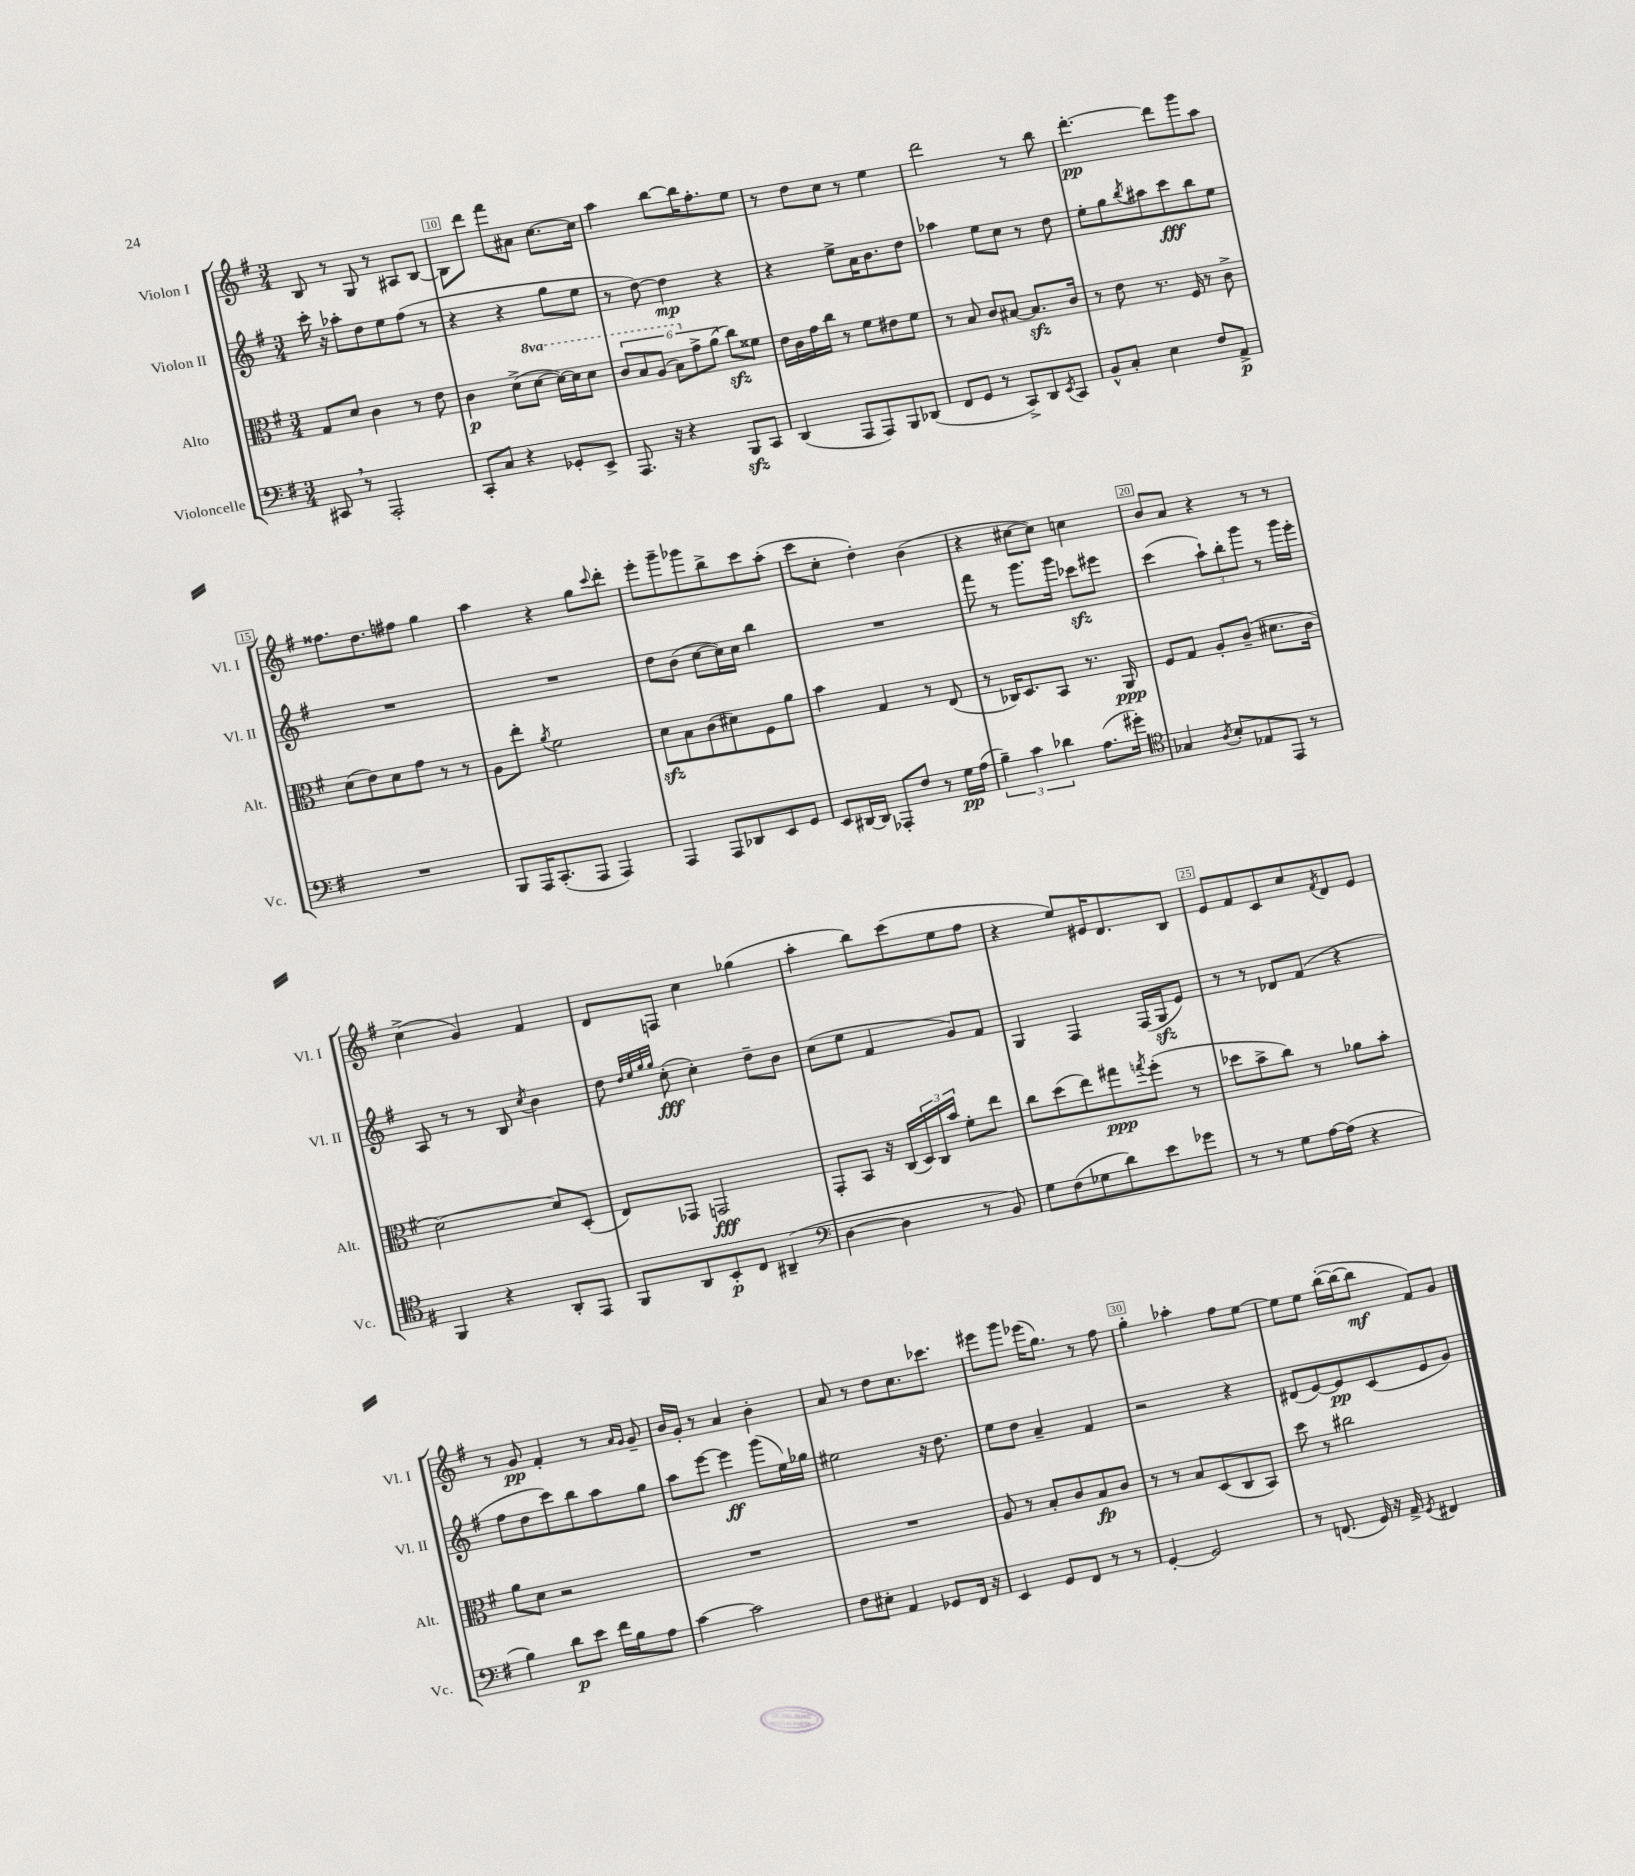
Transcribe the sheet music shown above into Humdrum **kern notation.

**kern	**kern	**kern	**kern
*staff4	*staff3	*staff2	*staff1
*clefF4	*clefC3	*clefG2	*clefG2
*k[f#]	*k[f#]	*k[f#]	*k[f#]
*M3/4	*M3/4	*M3/4	*M3/4
8CC#	8G	16ccc'	8B
.	.	16r	.
8r	8d	8aa-'	8r
2AAA'	4c	8dd	8G
.	.	8ee	8r
.	8r	(8ff#	8A#
.	8e	8r	[8B
=	=	=	=
8CC'	4c	4r	8B]
8C	.	.	8ddd
4r	(8d^	4r	8fff#
.	[8dd	.	8a#
8GG-'	16dd_)	8gg	[8.cc
.	16dd]	.	.
8EE^	8dd	8ee	.
.	.	.	16cc]
=	=	=	=
8.AAA	12cc	8r	4aa
.	12b	.	.
.	.	[8dd)	.
.	(12a	.	.
16r	.	.	.
4r	12b)	4dd]	[8bb
.	12g^	.	.
.	.	.	16bb]
.	(12a	.	.
.	.	.	8.ff#'
8BBB	8cc)	4r	.
8CC	8f##	.	8ee
=	=	=	=
(4DD	16e	4r	8r
.	16c	.	.
.	16g	.	8dd
.	16cc	.	.
8AAA	8r	8ee^	8cc
8AAA)	8f#	16a	8r
.	.	8.b	.
8BBB	8e#	.	4ee
(8DD-	8f#	8dd	.
=	=	=	=
8FF#	8r	4aa-	2ddd
8GG	8B	.	.
8r	8c	8ee	.
8CC^)	[8B#	8cc	.
8DD	8.B#]	8r	8r
8qEE	.	.	.
8CC	.	8dd	8bb
.	16c	.	.
=	=	=	=
8BB^^	8r	8ee'	[4.ddd'
8C'	8e	8gg	.
.	.	8qbb	.
4E	8.r	8aa#	.
.	.	8ccc	8ddd]
.	16F#	.	.
8F#	8r	8bb	8ggg
8AA^	8c^	8ee	8aa
=	=	=	=
2.r	(8d	2.r	8.ff##
.	8e)	.	.
.	.	.	8.dd
.	8d	.	.
.	8g	.	8ff#
.	8r	.	4gg
.	8r	.	.
=	=	=	=
8BBB	8A	2.r	4aa
16AAA	8ee'	.	.
(8.CC'	.	.	.
.	8qa	.	.
.	2f#	.	4r
8AAA	.	.	.
4AAA)	.	.	8gg
.	.	.	8qqccc
.	.	.	8ddd'
=	=	=	=
4AAA	8d	8dd	8eee'
.	8B	(8b	8ggg~
8AAA	(8c	[8cc	8ggg-
8DD-	8d#)	16cc])	8bb^
.	.	16cc	.
8EE	8F#	4bb	8ccc
8GG	8a	.	(8aa'
=	=	=	=
8EE	4b	2.r	8ccc
[16DD#	.	.	8cc'
16DD#]	.	.	.
8AAA-'	4G	.	4dd')
8F#	.	.	.
8r	8r	.	(4b
16G	(8E	.	.
(16A	.	.	.
=	=	=	=
6B~)	8r	8fff#	4r
.	16C-)	8r	.
6c	.	.	.
.	8.D	.	.
.	.	8.ggg	[8cc#
6d-	.	.	.
.	8BB	.	8cc#])
.	.	16ggg	.
(8.A	8.r	8ccc-	4cc
.	.	8eee#	.
16g#')	16AA	.	.
=	=	=	=
*clefC4	*	*	*
4G-	8F#	(4ccc	8b
.	8G	.	8a
8qA	.	.	.
8B'	8A'	12aa`)	4r
.	.	12bb'	.
8E-	(8c~	.	.
.	.	12ggg	.
8EE	8.d#	8r	8r
8r	.	16ggg	8r
.	16c	16eee'	.
=	=	=	=
4FF#	[2d)	8A	(4cc^
.	.	8r	.
4r	.	8r	4g)
.	.	8B	.
.	.	8qcc	.
8AA'	8d]	4b	4f#
8EE	(8D'	.	.
=	=	=	=
8FF#	8E)	8dd	8d
.	.	32qqdd	.
.	.	32qqee	.
.	.	32qqgg	.
.	.	32qqgg	.
8AA	8GG-	(8cc'	8F
8BB'	2GG	4cc')	4cc
8C	.	.	.
(4AA#~	.	8dd~	(4gg-
.	.	8b	.
=	=	=	=
*clefF4	*	*	*
[4D	8GG'	(8cc	4aa'
.	8BB	8ee	.
4D]	16r	4f#	8bb)
.	(16C	.	.
.	24D)	.	(8ccc
.	24C	.	.
.	24b	.	.
8r	8f#'	8g)	8ee
8BB)	8ee	8f#	8ff#
=	=	=	=
8G	8cc	4G	4r
(8F#	(8dd	.	.
8G-	8ee)	4F#	8ee)
8d)	8gg#	.	16e#
.	.	.	8.d
.	8qgg	.	.
8e	(8ff#'	(16F#	.
.	.	16G	.
8g-	8r	8e)	8B
=	=	=	=
8r	8dd-	8r	8e
8r	8b^	8r	8f#
8G	8cc)	8d-	8c
[16A	8r	(8f#	8cc
(16A]	.	.	.
.	.	.	8qf#
4r	8a-	4r	8d
.	8b'	.	8e
=	=	=	=
4B)	8a	8ff#	8r
.	8d	8dd	8g
8d	2r	8ccc)	4f#'
8e	.	8bb	.
16f#	.	8aa	8r
16B	.	.	.
.	.	.	16qqa
.	.	.	16qqg
8A	.	8gg	8g~
=	=	=	=
[4c	2.r	8aa	16b
.	.	.	16g'
.	.	[8eee	8r
2c]	.	4eee]	4a
.	.	(8ggg	4b'
.	.	16ee)	.
.	.	16gg-	.
=	=	=	=
8F#	2.r	2ee#	8a
8E#'	.	.	8r
4AA	.	.	8dd
.	.	.	8.cc
8GG-	.	16r	.
.	.	8.dd	8.ccc-
16FF#	.	.	.
16r	.	.	.
=	=	=	=
4EE	8A	8ee	8eee#
.	8r	8dd	8ggg
8GG	8B'	4a~	(16eee-
.	.	.	8.gg)
8FF#	8c	.	.
8r	8B	4f#	8r
8r	8c	.	8ff#
=	=	=	=
[4GG'	8r	2r	4gg'
.	8r	.	.
2GG]	8B	.	4aa-'
.	(8D	.	.
.	8C	4r	8ff#
.	8BB)	.	[8ee
=	=	=	=
8r	8dd	(8d#	8ee]
(8.FF	8r	[8e)	8ee
.	2cc#	8e]	([16bb'
16GG)	.	.	16bb_
16r	.	(8c	8bb]
16AA^	.	.	.
8qGG	.	.	.
4FF#	.	8e	8f#)
.	.	8g)	8g
==	==	==	==
*-	*-	*-	*-
